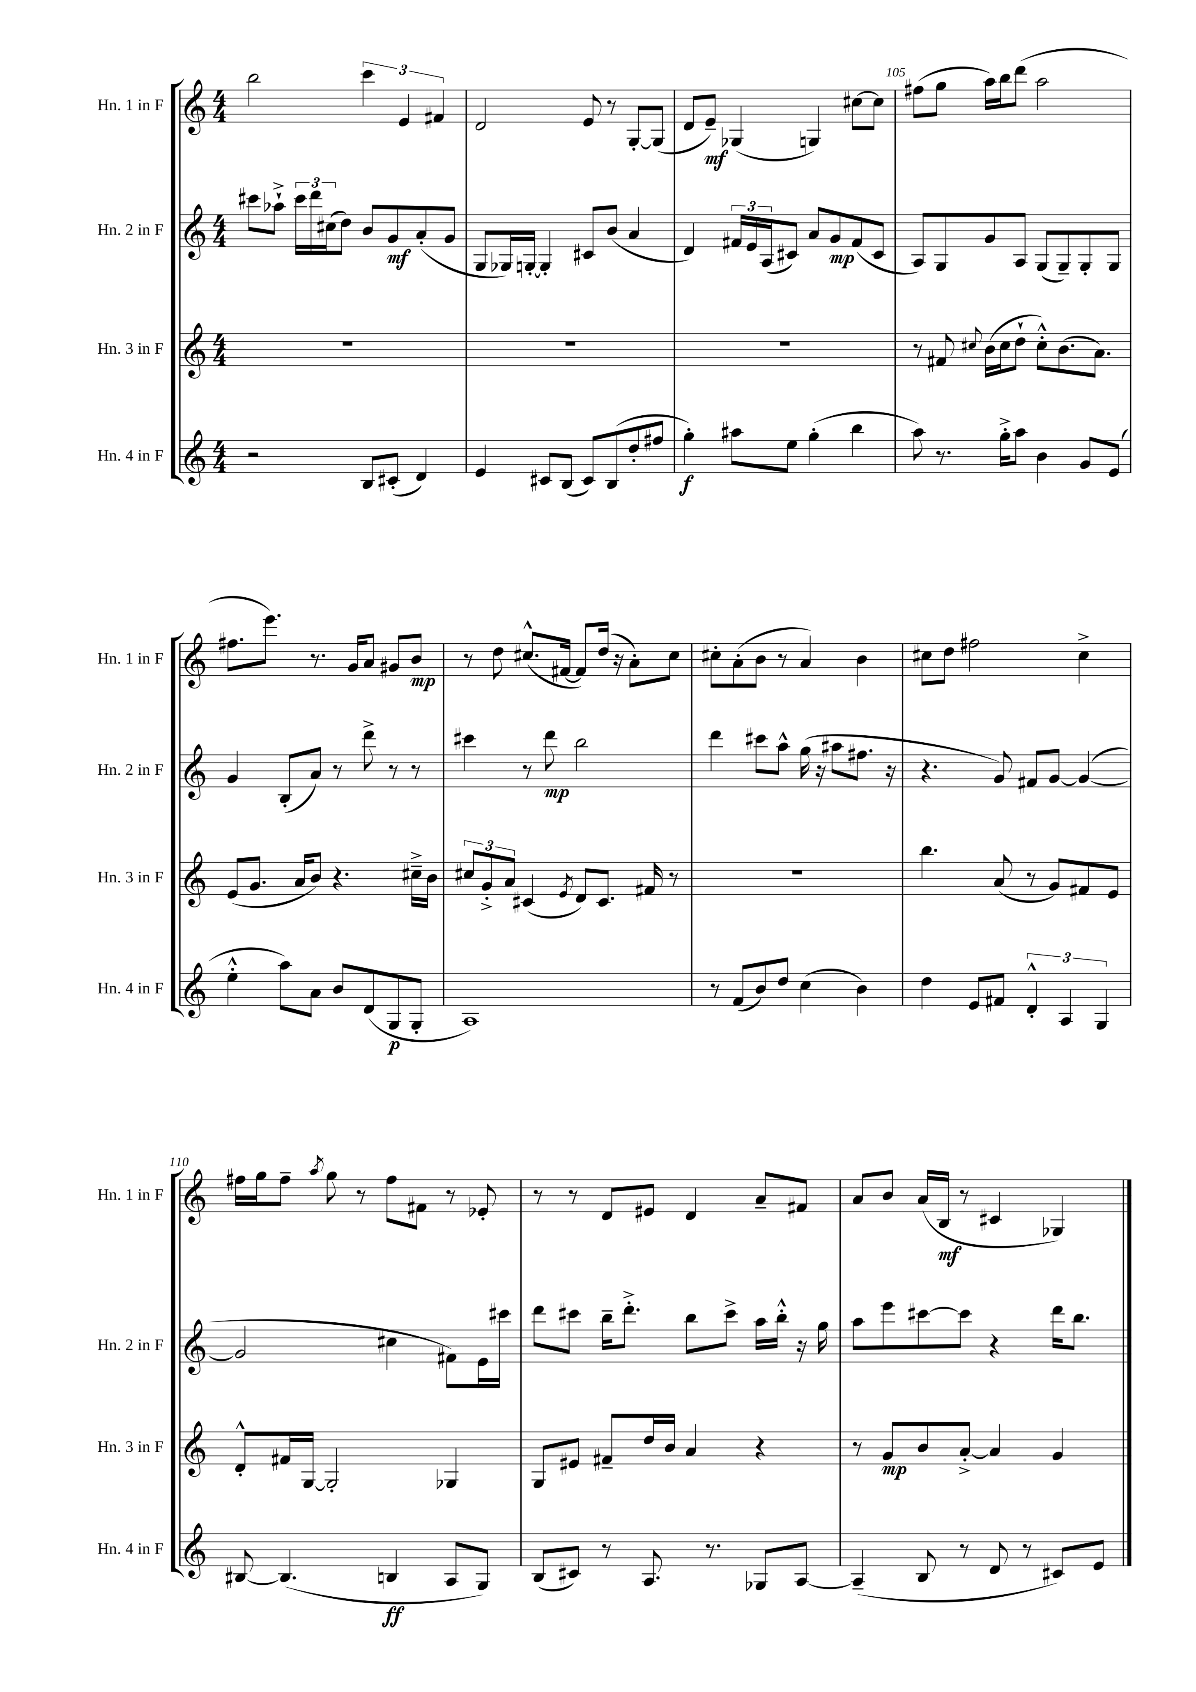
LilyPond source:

<<
\new StaffGroup <<
\new Staff = "s0" \with { instrumentName = "Hn. 1 in F" shortInstrumentName = "Hn. 1 in F" } {
    \clef treble \key c \major \numericTimeSignature \time 4/4
    b''2 \tuplet 3/2 { c'''4 e'4 fis'4 } |
    d'2 e'8 r8 g8~-. g8( |
    d'8 e'8--\mf) ges4( g4) cis''8~ cis''8 |
    fis''8( g''8 a''16) b''16 d'''8( a''2 |
    fis''8. e'''8.) r8. g'16 a'8 gis'8 b'8\mp |
    r8 d''8 cis''8.-^( fis'16~ fis'8) d''16( r16 a'8-.) cis''8 |
    cis''8-. a'8-.( b'8 r8 a'4) b'4 |
    cis''8 d''8 fis''2 cis''4-> |
    fis''16 g''16 fis''8-- \acciaccatura { a''8 } g''8 r8 fis''8 fis'8 r8 ees'8-. |
    r8 r8 d'8 eis'8 d'4 a'8-- fis'8 |
    a'8 b'8 a'16( b16\mf r8 cis'4 ges4) \bar "|." |
}
\new Staff = "s1" \with { instrumentName = "Hn. 2 in F" shortInstrumentName = "Hn. 2 in F" } {
    \clef treble \key c \major \numericTimeSignature \time 4/4
    cis'''8 aes''8-!-> \tuplet 3/2 { cis'''16 d'''16 cis''16( } d''8) b'8 g'8\mf a'8-.( g'8 |
    g8 ges16) g16~-. g4-. cis'8 b'8( a'4 |
    d'4) \tuplet 3/2 { fis'16 e'16 a16( } cis'8) a'8 g'8\mp fis'8( cis'8 |
    a8) g8 g'8 a8 g8( g8--) g8-. g8 |
    g'4 b8-.( a'8) r8 d'''8-> r8 r8 |
    cis'''4 r8 d'''8\mp b''2 |
    d'''4 cis'''8 a''8-^ g''16( r16 ais''8 fis''8. r16 |
    r4. g'8) fis'8 g'8~ g'4~( |
    g'2 cis''4 fis'8) e'16 cis'''16 |
    d'''8 cis'''8 b''16-- d'''8.-.-> b''8 cis'''8-> a''16 b''16-.-^ r16 g''16 |
    a''8 e'''8 cis'''8~ cis'''8 r4 d'''16 b''8. \bar "|." |
}
\new Staff = "s2" \with { instrumentName = "Hn. 3 in F" shortInstrumentName = "Hn. 3 in F" } {
    \clef treble \key c \major \numericTimeSignature \time 4/4
    R1 |
    R1 |
    R1 |
    r8 fis'8 \appoggiatura { cis''8 } b'16( cis''16 d''8-! cis''8-.-^) b'8.( a'8.) |
    e'8( g'8. a'16 b'8) r4. cis''16---> b'16 |
    \tuplet 3/2 { cis''8 g'8-.-> a'8 } cis'4( \acciaccatura { e'8 } d'8) cis'8. fis'16 r8 |
    r1 |
    b''4. a'8( r8 g'8) fis'8 e'8 |
    d'8-.-^ fis'16 g16~ g2-. ges4 |
    g8 eis'8 fis'8-- d''16 b'16 a'4 r4 |
    r8 g'8\mp b'8 a'8~-.-> a'4 g'4 \bar "|." |
}
\new Staff = "s3" \with { instrumentName = "Hn. 4 in F" shortInstrumentName = "Hn. 4 in F" } {
    \clef treble \key c \major \numericTimeSignature \time 4/4
    r2 b8 cis'8-.( d'4) |
    e'4 cis'8 b8( cis'8) b8( d''8-. fis''8 |
    g''4-.\f) ais''8 e''8 g''4-.( b''4 |
    a''8) r8. g''16-.-> a''8 b'4 g'8 e'8( |
    e''4-.-^ a''8) a'8 b'8 d'8( g8\p g8-. |
    a1) |
    r8 f'8( b'8) d''8 c''4( b'4) |
    d''4 e'8 fis'8 \tuplet 3/2 { d'4-.-^ a4 g4 } |
    bis8~ bis4.( b4\ff a8 g8) |
    b8( cis'8) r8 a8. r8. ges8 a8~ |
    a4--( b8 r8 d'8 r8 cis'8) e'8 \bar "|." |
}
>>
>>
\layout { \context { \Score currentBarNumber = #102 \override BarNumber.break-visibility = ##(#f #t #t) barNumberVisibility = #(every-nth-bar-number-visible 5) } }
